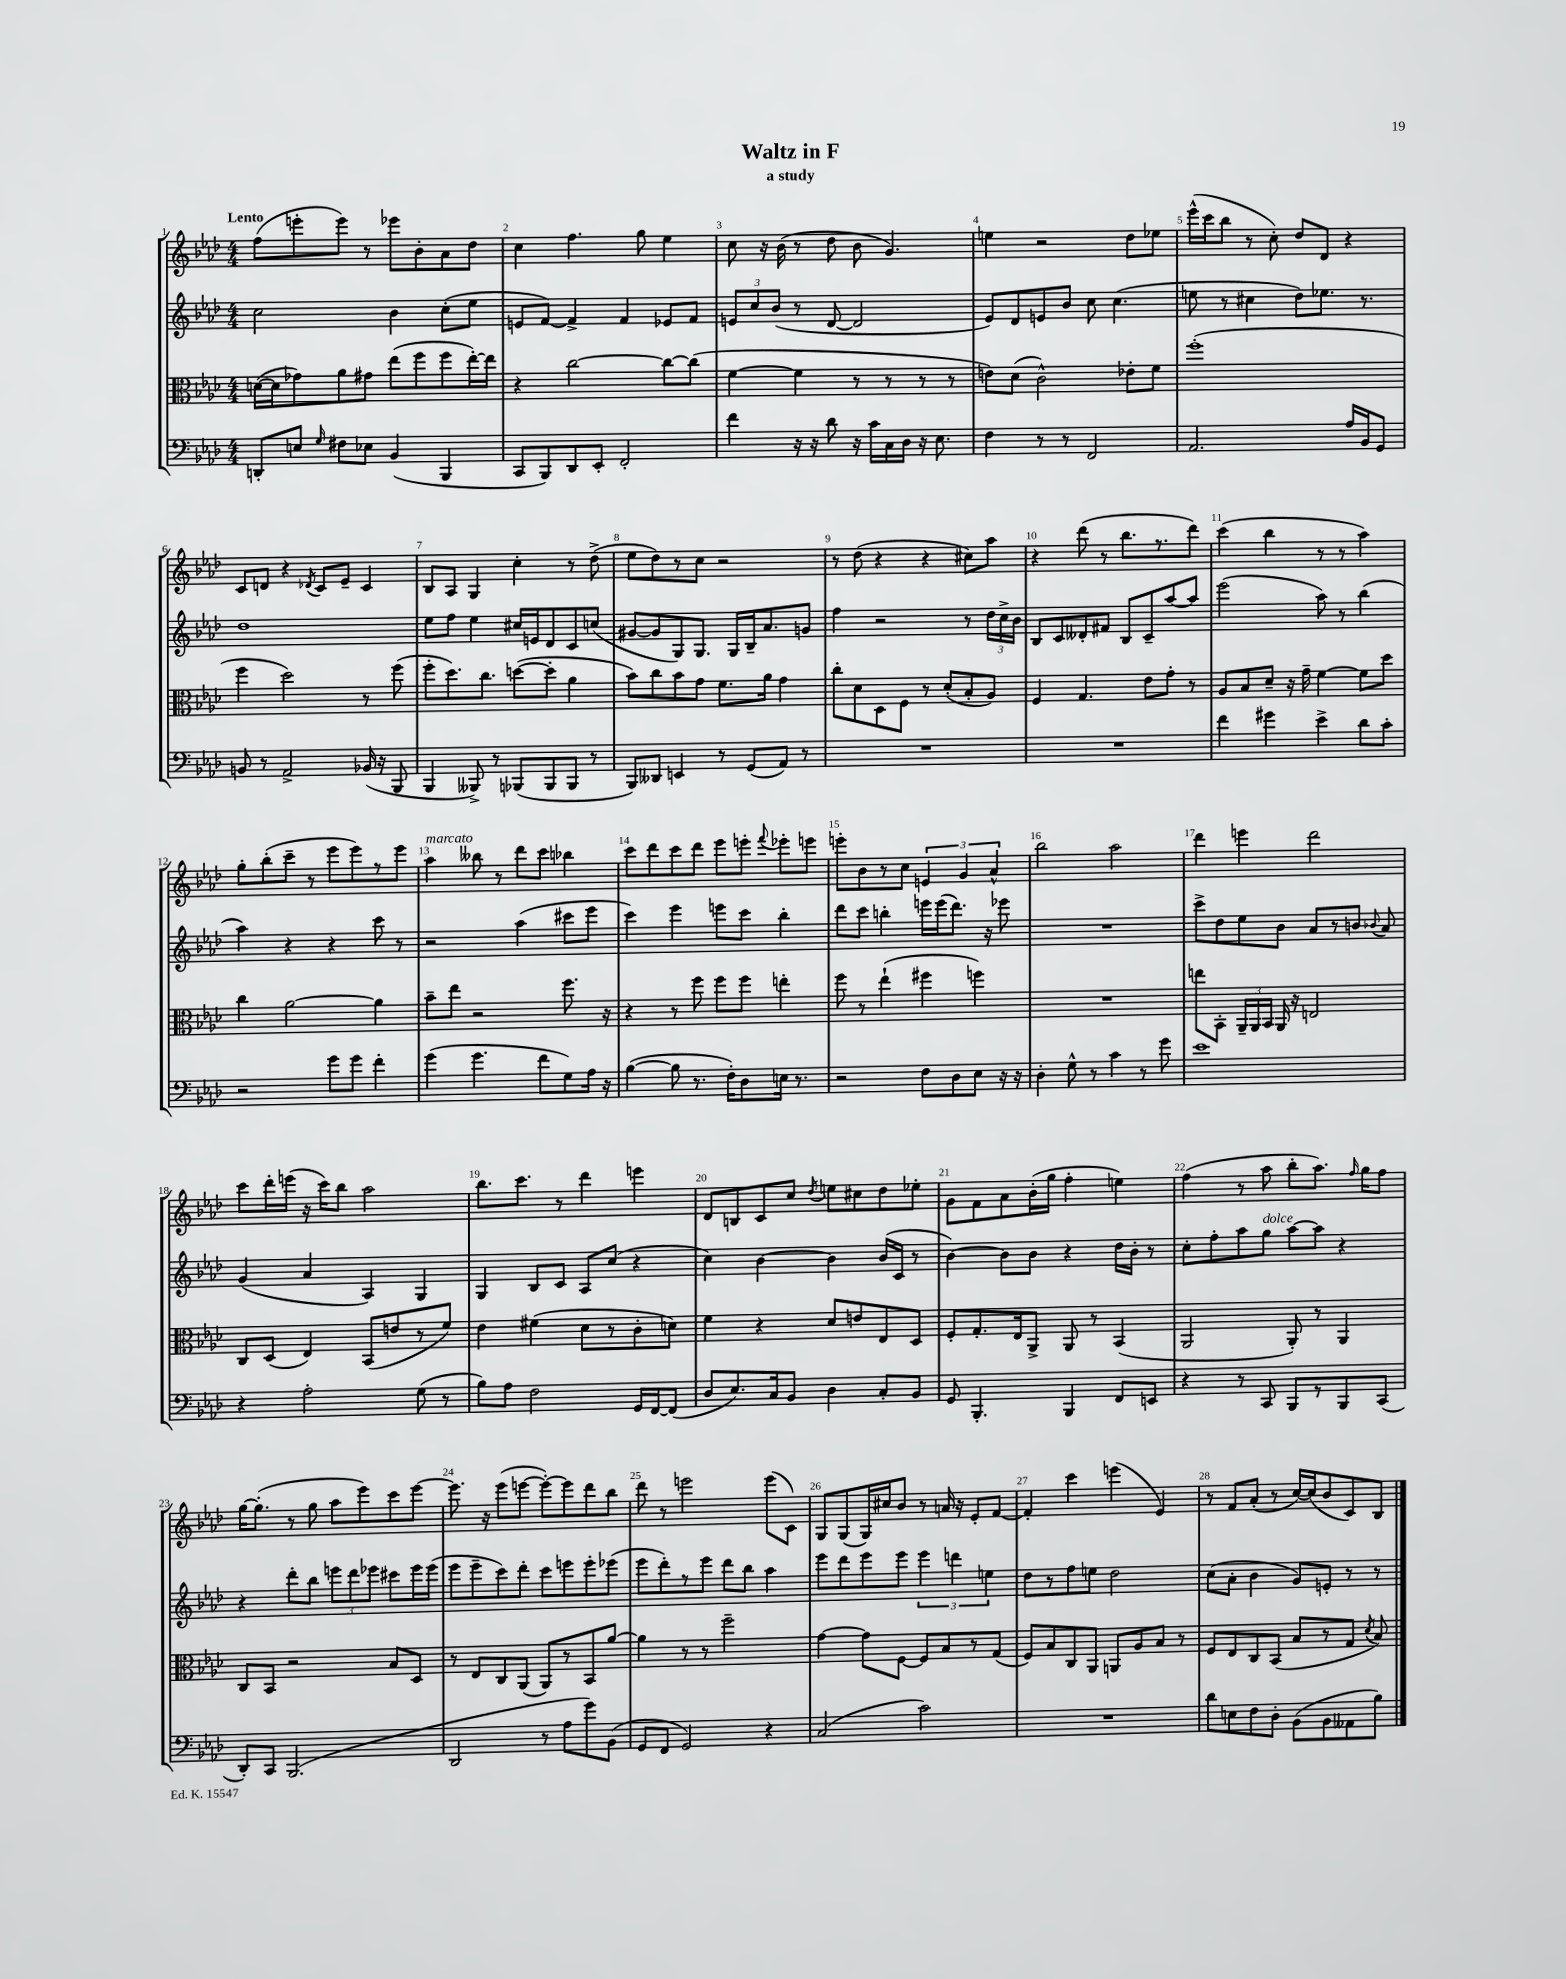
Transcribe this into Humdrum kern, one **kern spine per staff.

**kern	**kern	**kern	**kern
*staff4	*staff3	*staff2	*staff1
*clefF4	*clefC3	*clefG2	*clefG2
*k[b-e-a-d-]	*k[b-e-a-d-]	*k[b-e-a-d-]	*k[b-e-a-d-]
*M4/4	*M4/4	*M4/4	*M4/4
8DD'	([16d	2cc	(8ff
.	16d]	.	.
8E	8g-)	.	8eee'
16qqG	.	.	.
8F#	8a-	.	8eee)
8E-	8g#	.	8r
(4BB-	(8ee-	4b-	8eee-
.	8ff	.	8b-'
4BBB-	8ff	(8cc'	8a-
.	[16ee-')	8ee-	8dd-
.	16ee-]	.	.
=	=	=	=
8CC	4r	8e	4cc
8BBB-)	.	[8f)	.
8DD-	[2cc	4f^]	4.ff
8EE-'	.	.	.
2FF'	.	4f	.
.	.	.	8gg
.	8cc_	8e-	4ee-
.	(8cc]	8f	.
=	=	=	=
4f	[4f	12e	8cc
.	.	12cc	.
.	.	.	16r
.	.	(12b-	.
.	.	.	(16b-
16r	4f]	8r	8r
16r	.	.	.
8d-	.	[8d-	8dd-
16r	8r	2d-]	8b-
16c	.	.	.
16C	8r	.	4.g)
16D-	.	.	.
16r	8r	.	.
8.E-	.	.	.
.	8r	.	.
=	=	=	=
4F	8e)	8e-)	4ee
.	(8d-	8d-	.
8r	2c^^)	8e	2r
8r	.	8b-	.
2FF	.	8cc	.
.	.	(4.cc	.
.	8e-'	.	8dd-
.	8f	.	8ee-
=	=	=	=
2.AA-	(1ff'	8ee	(16eee-^^
.	.	.	16ccc
.	.	8r	8bb-
.	.	4cc#	8r
.	.	.	8cc')
.	.	8dd-)	8dd-
.	.	8.ee-	8d-
16A-	.	.	4r
16BB-	.	8.r	.
8GG	.	.	.
=	=	=	=
8BB	4ff	1dd-	8c
8r	.	.	8d
2AA-^	2dd-)	.	4r
.	.	.	8qd-
.	.	.	8c
.	.	.	8e-~
(16BB-	8r	.	4c
16r	.	.	.
8BBB-	(8ff	.	.
=	=	=	=
4BBB-	8ff'	8ee-	8B-
.	8.dd-)	8ff	8A-
8BBB--^)	.	4ee-	4G
.	8.cc	.	.
8r	.	.	.
(8BBB-	([8dd	16cc#	4cc'
.	.	16e	.
8BBB-	8dd']	8d-	.
8BBB-	4a-	8c	8r
8r	.	(8cc	(8dd-^
=	=	=	=
8BBB-)	8b-)	[8g#	8ee-
8DD--	8cc	8g#]	8dd-)
4EE	8b-	8G)	8r
.	8g	8.G	8cc
8r	8.f	.	2r
.	.	16G	.
(8GG	.	16B-~	.
.	16a-	8.a-	.
8AA-)	4g	.	.
8r	.	8g	.
=	=	=	=
1r	8cc'	4ff	8r
.	8d-	.	(8dd-
.	8D-	2r	4r
.	8F	.	.
.	8r	.	4r
.	(8d-'	.	.
.	8B-'	8r	8cc#)
.	8A-)	24dd-	8aa-
.	.	24cc^	.
.	.	24b-	.
=	=	=	=
1r	4F	8B-	4r
.	.	8c	.
.	4.G	8d--'	(8ddd-
.	.	8f#	8r
.	.	8B-	8.bb-
.	8e-	8c~	.
.	.	.	8.r
.	8g'	[8aa-	.
.	8r	8aa-]	8ddd-)
=	=	=	=
4f	8A-	(2eee-	(4ccc
.	8B-	.	.
4g#	8d-~	.	4bb-
.	16r	.	.
.	16g~	.	.
4e-^	[4f	8aa-)	8r
.	.	8r	8r
8d-	8f]	(4bb-	4aa-)
8c'	8dd-	.	.
=	=	=	=
2r	4cc	4aa-)	8gg'
.	.	.	(8bb-'
.	[2a-	4r	8ccc~
.	.	.	8r
8g	.	4r	8eee-
8g	.	.	8eee-)
4f'	4a-]	8ccc	8r
.	.	8r	8eee-
=	=	=	=
(4g	8b-~	2r	4aa-
.	8ee-	.	.
4.g	2r	.	8bb--
.	.	.	8r
.	.	(4aa-	8ddd-
8f	.	.	8ccc
8G)	8.ff	8ccc#	4bb-
16A-	.	8eee-	.
16r	16r	.	.
=	=	=	=
([4B-	4r	4ccc)	8ccc
.	.	.	8ddd-
8B-]	8r	4eee-	8ccc
8.r	8ff	.	8ddd-
.	8ff	8eee	8eee-
16F')	.	.	.
8D-	8ff	8ccc	8eee'
.	.	.	8qqfff
16E	4ee'	4bb-'	8eee-'
8.r	.	.	.
.	.	.	8eee
=	=	=	=
2r	8ff	8ddd-	8eee'
.	8r	8ccc	8b-
.	(4ee-`	4bb'	8r
.	.	.	8cc
8F	4ff#	16eee	6e
.	.	(16eee	.
8D-	.	8.ddd-)	.
.	.	.	6g
8E-	4ff)	.	.
.	.	16r	.
.	.	.	6a-^^
16r	.	8eee-	.
16r	.	.	.
=	=	=	=
4D-'	1r	1r	2bb-
8G^^	.	.	.
8r	.	.	.
4c	.	.	2aa-
8r	.	.	.
8g	.	.	.
=	=	=	=
1e-	8ee	8ccc^	4ddd-
.	8BB-'	8dd-	.
.	24AA-~	8ee-	4eee
.	24AA-	.	.
.	24BB-	.	.
.	16AA-	8b-	.
.	16r	.	.
.	2E	8a-	2ddd-
.	.	8r	.
.	.	8b	.
.	.	8qqb-	.
.	.	8a-	.
=	=	=	=
4r	8C	(4g	8ccc
.	(8D-	.	16ddd-'
.	.	.	(16eee
2A-'	4E-)	4a-	16r
.	.	.	16ccc)
.	.	.	8bb-
.	(8BB-	4A-)	2aa-
.	8e	.	.
(8G	8r	4G	.
8r	8f)	.	.
=	=	=	=
8B-)	4e-	4G	8.bb-
8A-	.	.	.
.	.	.	8.ccc
2F	(4f#	8B-	.
.	.	8c	8r
.	8d-	8A-	4ddd-
.	8r	(8cc	.
16GG	8c'	4r	4eee
[16FF	.	.	.
(8FF]	8d)	.	.
=	=	=	=
8D-	4f	4cc)	8d-
8.E-)	.	.	8B
.	4r	[4b-	8c
16C	.	.	.
8BB-	.	.	8cc
.	.	.	8qdd-
4D-	8d-	4b-]	8ee
.	8e	.	8cc#
8C'	8E-	(16b-	8dd-
.	.	16c	.
8BB-	8D-	8r	8ee-'
=	=	=	=
8GG	8F'	[4b-)	8g
4.BBB-'	8.G'	.	8f
.	.	8b-]	8a-
.	16E-	.	.
.	8AA-^	8b-	(16b-'
.	.	.	16gg
4BBB-	8AA-	4r	4ff'
.	8r	.	.
8FF	(4BB-	16dd-	4ee)
.	.	16b-'	.
8EE	.	8r	.
=	=	=	=
4r	2AA-	8cc'	(4ff
.	.	8ff'	.
8r	.	8aa-	8r
8CC	.	8gg	8aa-
8BBB-	8AA-')	[8aa-	8bb-'
8r	8r	8aa-]	8.aa-)
8BBB-	4AA-	4r	.
.	.	.	16qqff
.	.	.	16gg
(8CC	.	.	8ff
=	=	=	=
8DD-')	8C	4r	[16gg
.	.	.	(8.gg']
8CC	8BB-	.	.
(2.BBB-	2r	8ddd-'	8r
.	.	8bb-	8gg
.	.	12eee	8aa-
.	.	12ddd-	.
.	.	.	8eee-)
.	.	12eee-	.
.	8B-	8ccc#	8ccc
.	8D-	16eee-	[8eee-
.	.	(16eee-	.
=	=	=	=
2DD-	8r	8eee-	8.eee-]
.	8E-	8eee-~	.
.	.	.	16r
.	8C	8ccc)	(8eee-
.	(8AA-	8ddd-'	[8eee
8r	8AA-)	8ccc	8eee'_)
8A-	8r	8eee	8eee]
8g)	8BB-	8eee'	8ddd-
(8BB-	[8a-	(8eee-	8bb-
=	=	=	=
8GG	4a-]	8eee-	8ddd-
8FF	.	8ddd-')	8r
2GG)	8r	8r	2eee
.	8r	8eee-	.
.	2ff~	8ddd-	.
.	.	8bb-	.
4r	.	4aa-	(8eee
.	.	.	8c)
=	=	=	=
(2C	[4g	8eee-	8G
.	.	8ddd-	(8G
.	8g]	8eee-	16G)
.	.	.	16cc#
.	[8F	8eee-	8b-
2c)	8F]	6eee-	8r
.	8B-	.	16a
.	.	6ddd	.
.	.	.	16r
.	8r	.	8e-'
.	.	6ee	.
.	(8G	.	[8f
=	=	=	=
1r	8F)	8dd-	4f']
.	8B-	8r	.
.	8C	8ff	4ccc
.	8AA-	8ee	.
.	8AA	2dd-	(4eee
.	8A-	.	.
.	8B-	.	4e-)
.	8r	.	.
=	=	=	=
8d-	8F	(8cc	8r
8E	8E-	8a-'	8f
8F	8C	4b-	(8a-'
8D-'	(8BB-	.	8r
(8BB-	8B-	8g)	[16cc)
.	.	.	(16cc]
8BB-	8r	8e'	8b-
8AA--	8G	8r	8c)
.	8qd-	.	.
8B-)	8B-)	8r	8B-
==	==	==	==
*-	*-	*-	*-
